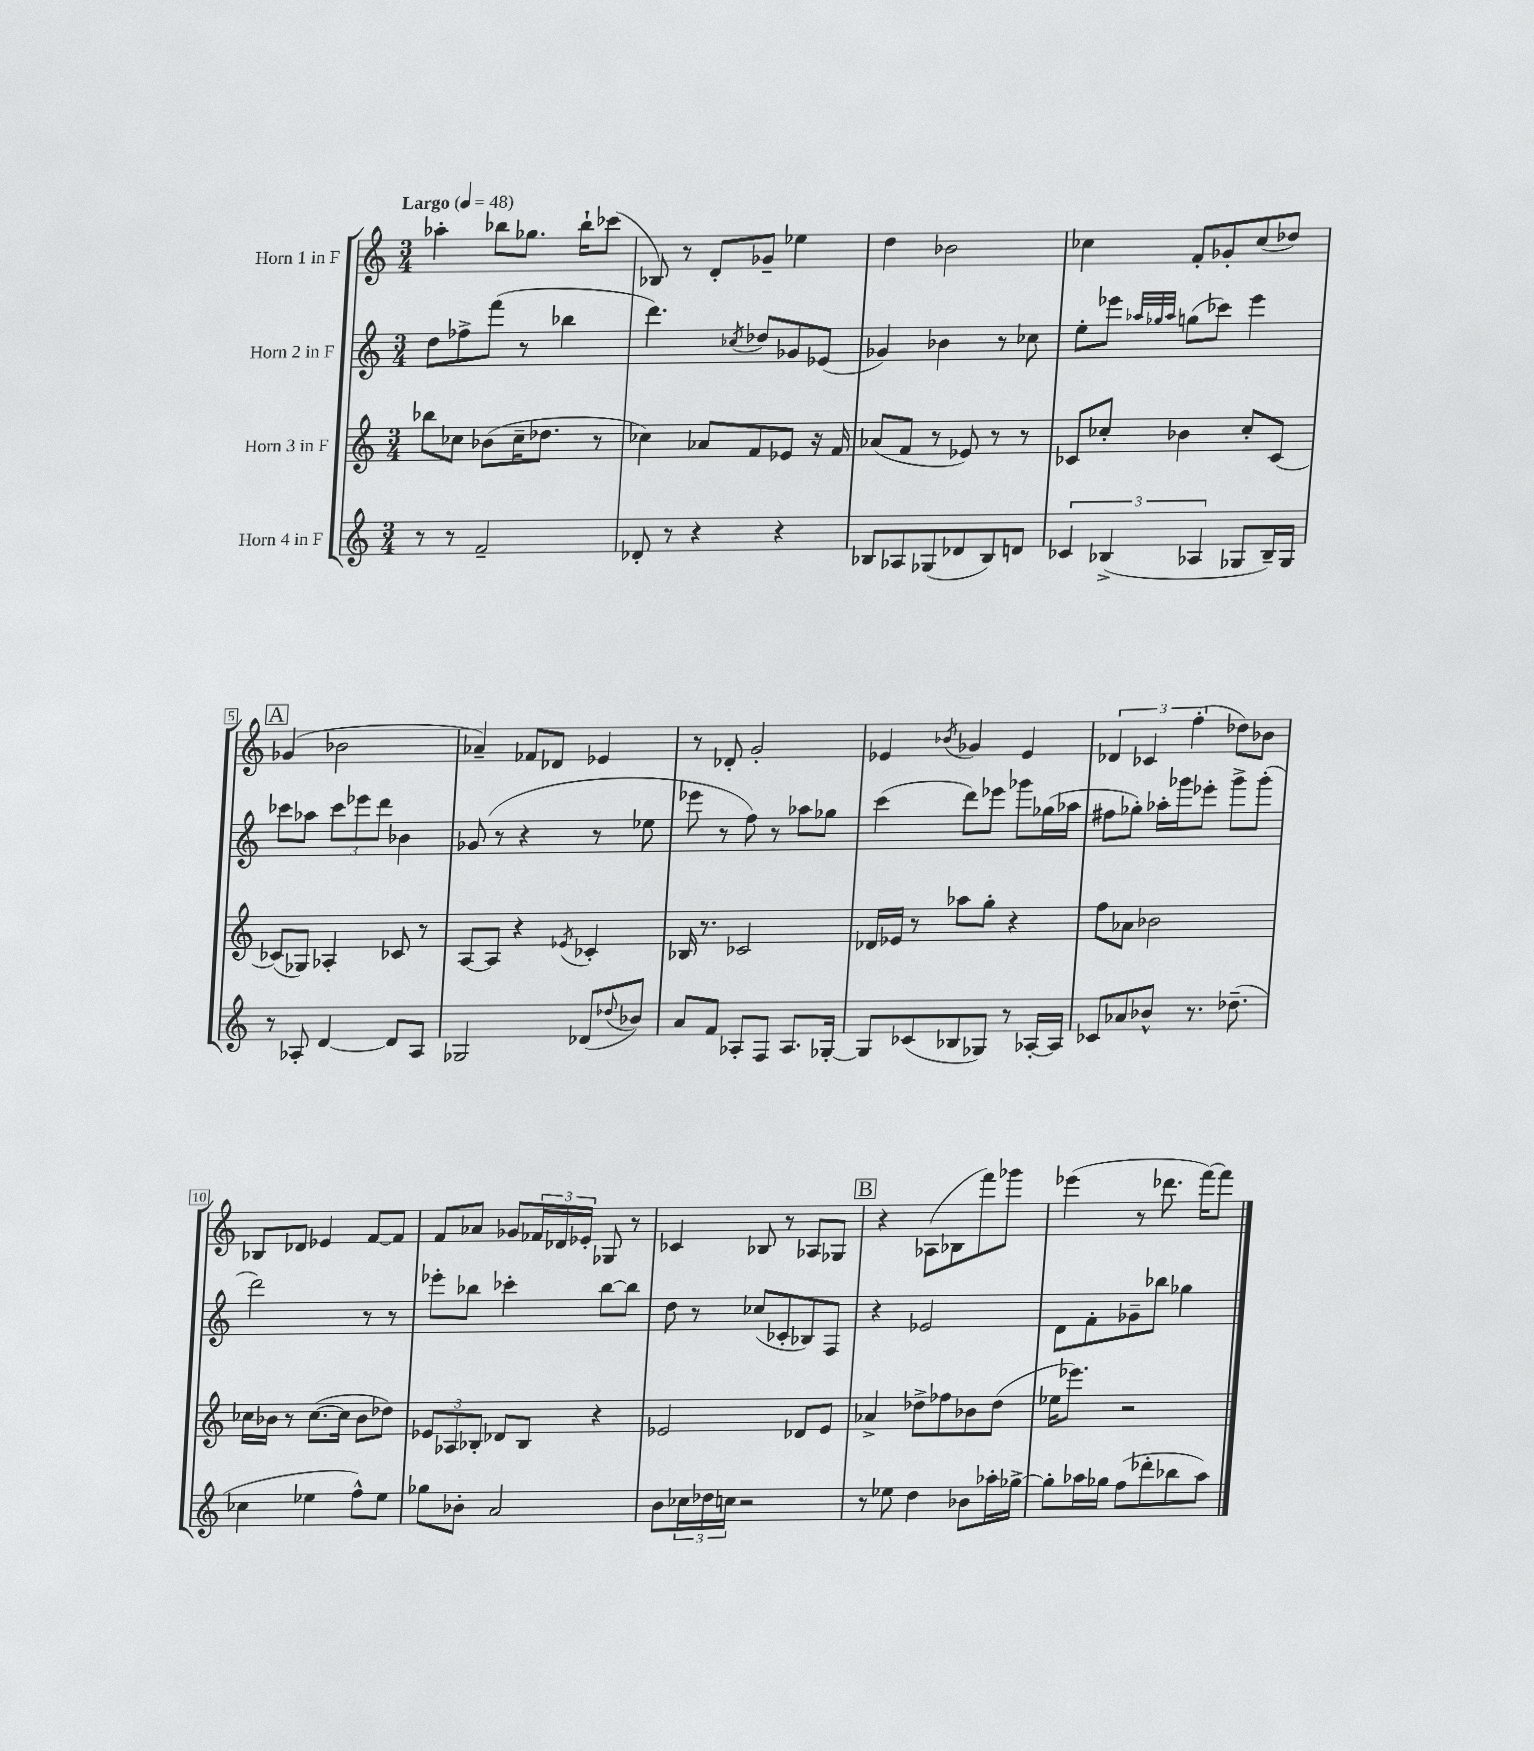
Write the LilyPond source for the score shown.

<<
\new StaffGroup <<
\new Staff = "s0" \with { instrumentName = "Horn 1 in F" } {
    \clef treble \key c \major \numericTimeSignature \time 3/4 \tempo "Largo" 4 = 48
    aes''4-. bes''8 ges''8. bes''16-! ces'''8( |
    bes8) r8 d'8-. ges'8-- ees''4 |
    d''4 bes'2 |
    ces''4 f'8-. ges'8-. ces''8( des''8) |
    \mark \markup { \box "A" } ges'4( bes'2 |
    aes'4--) fes'8 des'8 ees'4 |
    r8 des'8-. g'2-. |
    ees'4 \acciaccatura { bes'8 } ges'4 ees'4 |
    \tuplet 3/2 { des'4 ces'4 f''4-.( } des''8) bes'8 |
    bes8 des'8 ees'4 f'8~ f'8 |
    f'8 aes'8 ges'8 \tuplet 3/2 { fes'16 des'16 ees'16-. } ges8 r8 |
    ces'4 bes8 r8 aes8 ges8 |
    \mark \markup { \box "B" } r4 aes8( bes8 f'''8) ges'''8 |
    ees'''4( r8 des'''8. f'''16~) f'''8 \bar "|." |
}
\new Staff = "s1" \with { instrumentName = "Horn 2 in F" } {
    \clef treble \key c \major \numericTimeSignature \time 3/4
    d''8 fes''8-> f'''8( r8 bes''4 |
    d'''4.) \acciaccatura { ces''8 } des''8 ges'8 ees'8( |
    ges'4) bes'4 r8 ces''8 |
    e''8-. ees'''8 \grace { aes''32 ges''32 aes''32 } g''8( ces'''8) ees'''4 |
    \mark \markup { \box "A" } ces'''8 aes''8 \tuplet 3/2 { ces'''8 ees'''8 d'''8 } bes'4 |
    ges'8( r8 r4 r8 ees''8 |
    ees'''8 r8 f''8) r8 aes''8 ges''8 |
    c'''4( d'''8) ees'''8 ges'''8 ges''16( aes''16 |
    fis''8 ges''8-.) aes''16-. ges'''16 ees'''8-. ges'''8-> ges'''8-.( |
    d'''2) r8 r8 |
    ees'''8-. bes''8 ces'''4-. bes''8~ bes''8 |
    d''8 r8 ces''8( ces'8-. bes8) f8 |
    \mark \markup { \box "B" } r4 ees'2 |
    d'8 f'8-. ges'8-- bes''8 ges''4 \bar "|." |
}
\new Staff = "s2" \with { instrumentName = "Horn 3 in F" } {
    \clef treble \key c \major \numericTimeSignature \time 3/4
    bes''8 ces''8 bes'8( ces''16-- des''8. r8 |
    ces''4) aes'8 f'8 ees'8 r16 f'16 |
    aes'8( f'8 r8 ees'8) r8 r8 |
    ces'8 ces''8-. bes'4 ces''8-. ces'8~ |
    \mark \markup { \box "A" } ces'8( ges8) aes4-. ces'8 r8 |
    a8~ a8 r4 \acciaccatura { ees'8 } ces'4-. |
    bes16 r8. ces'2 |
    des'16 ees'16 r8 aes''8 g''8-. r4 |
    f''8 aes'8 bes'2 |
    ces''16 bes'16 r8 ces''8.~( ces''16 bes'8 des''8) |
    \tuplet 3/2 { ees'8 aes8 bes8-. } des'8 bes8 r4 |
    ees'2 des'8 ees'8 |
    \mark \markup { \box "B" } aes'4-> des''8-> fes''8 bes'8 des''8( |
    ees''16 ees'''8.) r2 \bar "|." |
}
\new Staff = "s3" \with { instrumentName = "Horn 4 in F" } {
    \clef treble \key c \major \numericTimeSignature \time 3/4
    r8 r8 f'2-- |
    des'8-. r8 r4 r4 |
    bes8 aes8 ges8( des'8 bes8) d'8 |
    \tuplet 3/2 { ces'4 bes4->( aes4 } ges8 bes16--) ges16 |
    \mark \markup { \box "A" } r8 aes8-. d'4~ d'8 aes8 |
    ges2 des'8( \appoggiatura { des''8 } bes'8) |
    a'8 f'8 aes8-. f8 aes8. ges16~-. |
    ges8 ces'8( bes8 ges8) r8 aes16~-. aes16 |
    ces'8 aes'8 bes'8-^ r8. des''8.--( |
    ces''4 ees''4 f''8-^) ees''8 |
    ges''8 bes'8-. a'2 |
    b'8 \tuplet 3/2 { ces''16 des''16 c''16 } r2 |
    \mark \markup { \box "B" } r8 ees''8 d''4 bes'8 aes''16-. ges''16~-> |
    ges''8-. aes''16 ges''16 f''8( des'''8-. bes''8 aes''8) \bar "|." |
}
>>
>>
\layout { \context { \Score \override BarNumber.stencil = #(make-stencil-boxer 0.1 0.3 ly:text-interface::print) } }
